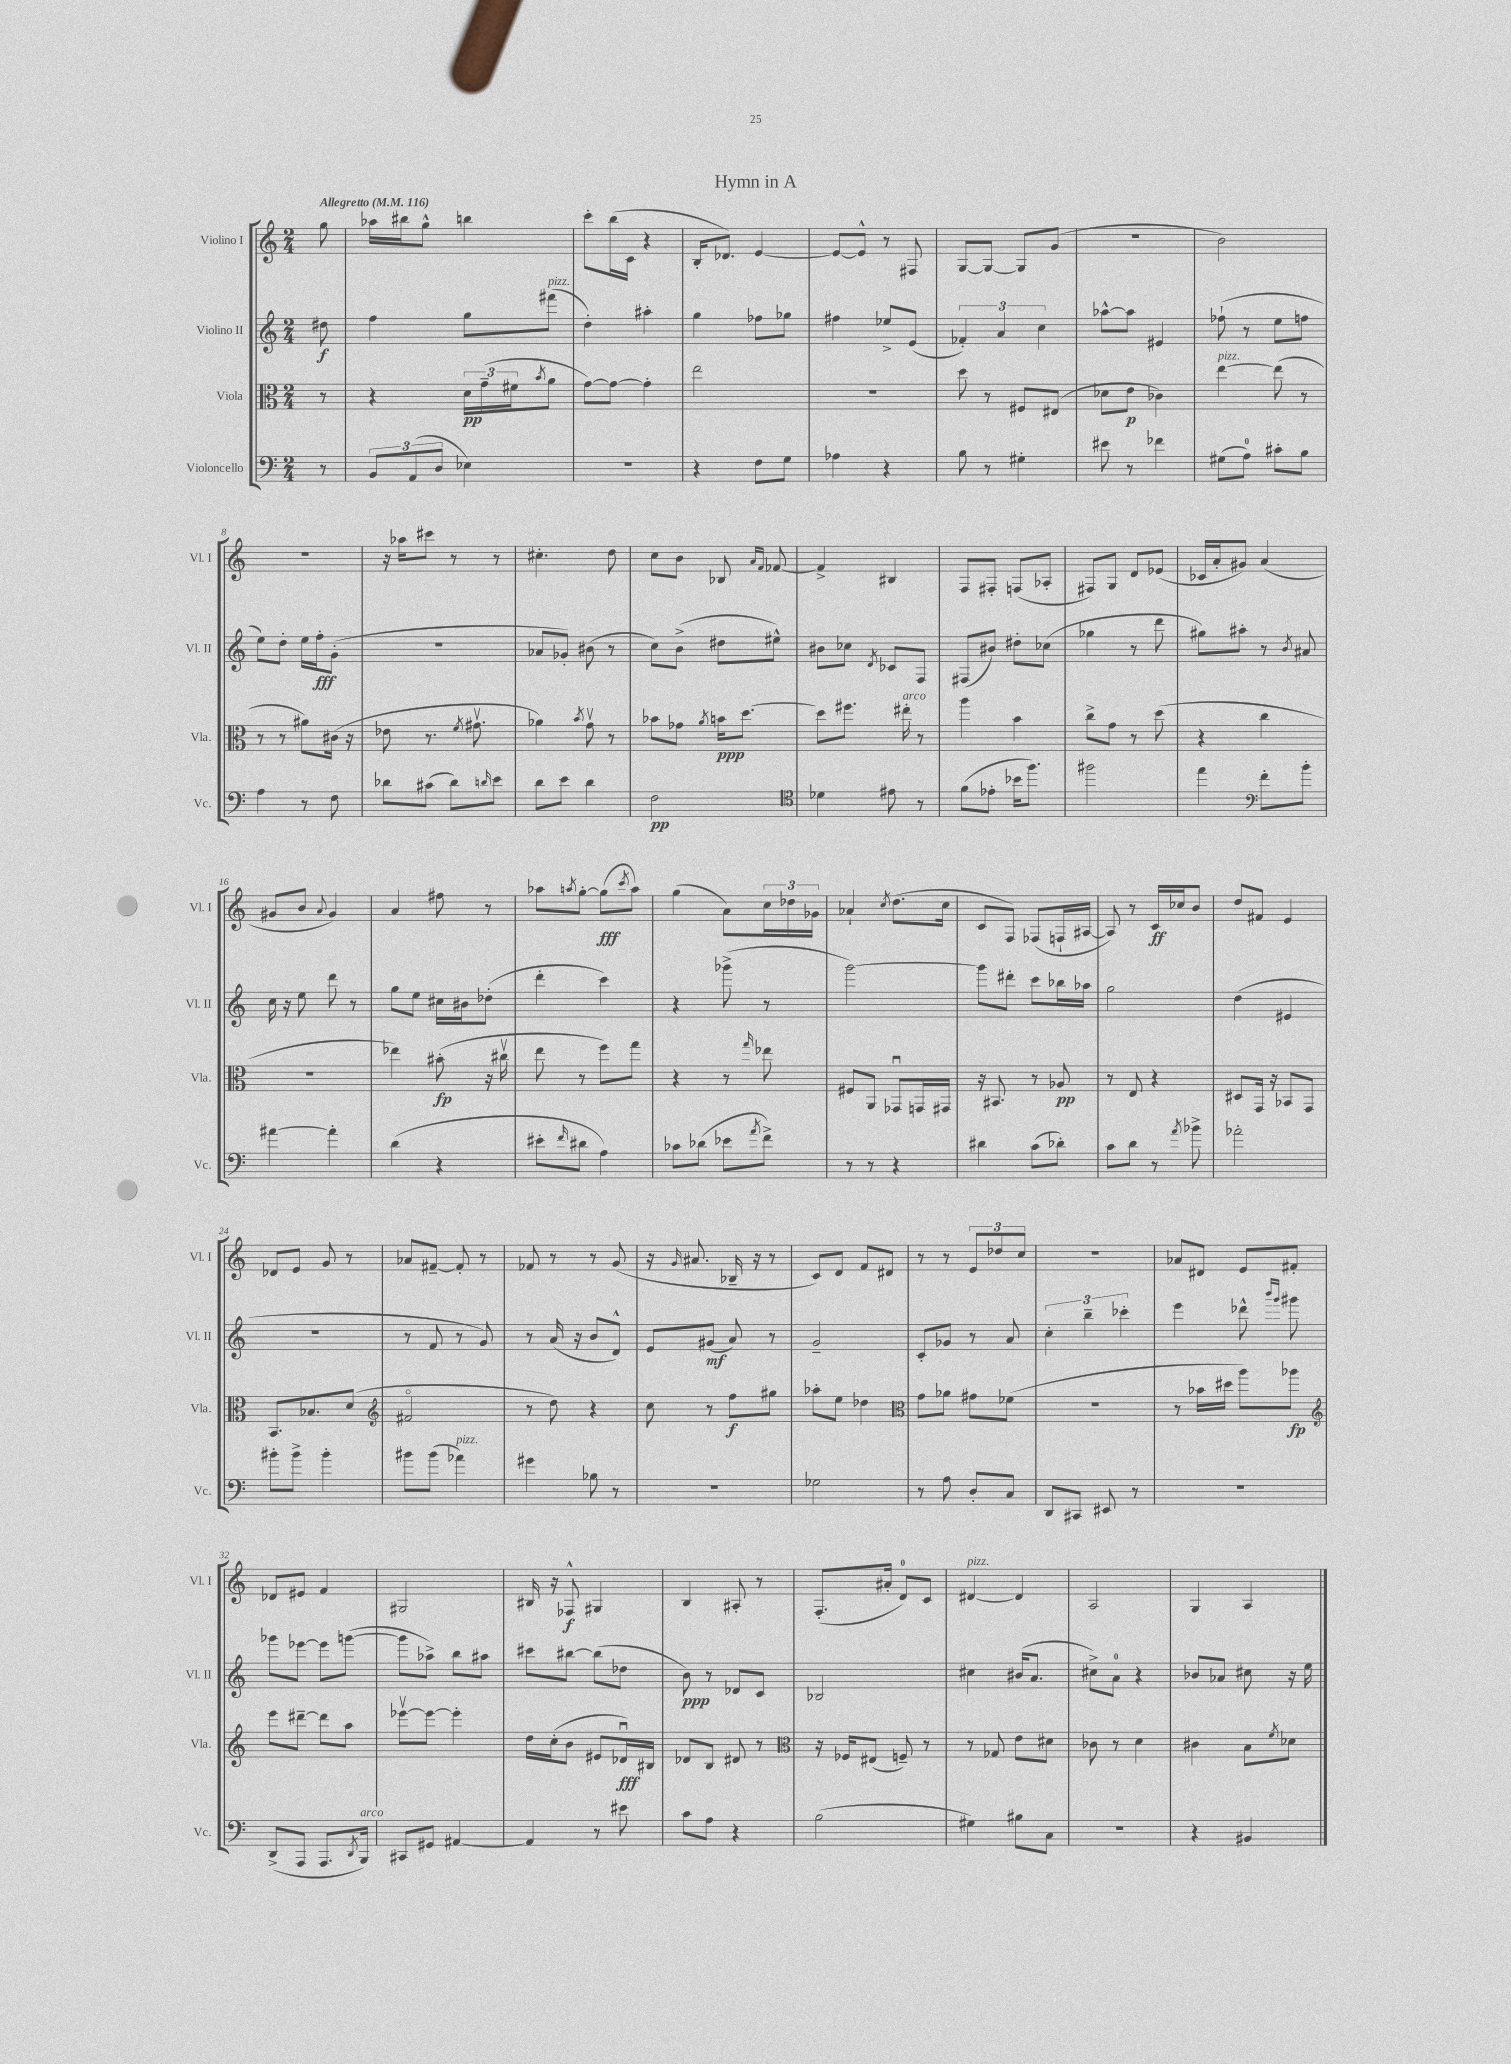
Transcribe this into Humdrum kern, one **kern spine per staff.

**kern	**dynam	**kern	**dynam	**kern	**dynam	**kern	**dynam
*part4	*part4	*part3	*part3	*part2	*part2	*part1	*part1
*staff4	*staff4	*staff3	*staff3	*staff2	*staff2	*staff1	*staff1
*I"Violoncello	*	*I"Viola	*	*I"Violino II	*	*I"Violino I	*
*I'Vc.	*	*I'Vla.	*	*I'Vl. II	*	*I'Vl. I	*
*clefF4	*	*clefC3	*	*clefG2	*	*clefG2	*
*k[]	*	*k[]	*	*k[]	*	*k[]	*
*M2/4	*	*M2/4	*	*M2/4	*	*M2/4	*
*MM116	*	*MM116	*	*MM116	*	*MM116	*
=	=	=	=	=	=	=	=
!	!	!	!	!	!	!LO:TX:a:B:t=Allegretto	!
8r	.	8r	.	8dd#X\	f	8gg\	.
=1	=1	=1	=1	=1	=1	=1	=1
12BB/L	.	4r	.	4ff\	.	16aa-X\LL	.
.	.	.	.	.	.	16bb#X\J	.
(12AA/	.	.	.	.	.	.	.
.	.	.	.	.	.	8gg^^\J	.
12D/J	.	.	.	.	.	.	.
4E-X\)	.	24d\LL	pp	8gg\L	.	4bbn\	.
.	.	(24g~\	.	.	.	.	.
.	.	24f#X\J	.	.	.	.	.
.	.	8qb/	.	.	.	.	.
!	!	!	!	!LO:TX:a:i:t=pizz.	!	!	!
.	.	8a\J	.	(8fff#X\J	.	.	.
=2	=2	=2	=2	=2	=2	=2	=2
2r	.	[8g\L)	.	4dd'\)	.	8ccc'\L	.
.	.	8g\J_	.	.	.	(16bb\L	.
.	.	.	.	.	.	16c\JJ	.
.	.	4g'\]	.	4aa#X'\	.	4r	.
=3	=3	=3	=3	=3	=3	=3	=3
4r	.	2ee\	.	4gg\	.	16B'/KL	.
.	.	.	.	.	.	8.d-X/J)	.
8F\L	.	.	.	8ff-X\L	.	[4e/	.
8G\J	.	.	.	8gg-X\J	.	.	.
=4	=4	=4	=4	=4	=4	=4	=4
4A-X\	.	2r	.	4ff#X\	.	8e/L_	.
.	.	.	.	.	.	8e^^/J]	.
4r	.	.	.	8ee-X^/L	.	8r	.
.	.	.	.	(8e/J	.	8F#X/	.
=5	=5	=5	=5	=5	=5	=5	=5
8B\	.	8dd\	.	6f-X'/)	.	[8G/L	.
8r	.	8r	.	.	.	8G/J_	.
.	.	.	.	6a/	.	.	.
4G#X'\	.	8F#X/L	.	.	.	8G/L]	.
.	.	.	.	6cc\	.	.	.
.	.	(8E#X/J	.	.	.	(8g/J	.
=6	=6	=6	=6	=6	=6	=6	=6
8e#X\	.	8d-X\L	.	[8aa-X^^\L	.	2r	.
8r	.	8e\J	p	8aa-\J]	.	.	.
4f-X\	.	4c-X\)	.	4e#X/	.	.	.
=7	=7	=7	=7	=7	=7	=7	=7
!	!	!LO:TX:a:i:t=pizz.	!	!	!	!	!
(8G#X\L	.	[4ee\	.	(8ff-X`\	.	2b\)	.
8A\J)	.	.	.	8r	.	.	.
8c#X'\L	.	(8ee\]	.	8ee\L	.	.	.
8B\J	.	8r	.	8ffn\J	.	.	.
!!LO:LB:g=z
=8	=8	=8	=8	=8	=8	=8	=8
4A\	.	8r	.	8ee\L)	.	2r	.
.	.	8r	.	8dd'\J	.	.	.
8r	.	8a#X\L)	.	16ee\LL	.	.	.
.	.	.	.	16ff'\J	fff	.	.
8F\	.	(16c#X\Jk	.	(8g'\J	.	.	.
.	.	16r	.	.	.	.	.
=9	=9	=9	=9	=9	=9	=9	=9
8d-X\L	.	8e-X\	.	2r	.	16r	.
.	.	.	.	.	.	16aa-X\KL	.
(8c#X\J	.	8.r	.	.	.	8ccc#X\J	.
8d-\L)	.	.	.	.	.	8r	.
.	.	8qf/	.	.	.	.	.
.	.	8.g#Xv\	.	.	.	.	.
16qqdn/	.	.	.	.	.	.	.
8e\J	.	.	.	.	.	8r	.
=10	=10	=10	=10	=10	=10	=10	=10
8d\L	.	4a-X\)	.	8a-X/L	.	4.cc#X'\	.
8e\J	.	.	.	8g-X'/J)	.	.	.
.	.	8qb/	.	.	.	.	.
4d\	.	8gv\	.	(8b#X\	.	.	.
.	.	8r	.	8r	.	8dd\	.
=11	=11	=11	=11	=11	=11	=11	=11
2F\	pp	8b-X\L	.	8cc\L)	.	8cc\L	.
.	.	8g-X\J	.	(8b^\J	.	8b\J	.
.	.	8qa/	.	.	.	.	.
.	.	16bn\KL	ppp	8dd#X\L	.	8B-X/	.
.	.	[8.dd\J	.	.	.	.	.
.	.	.	.	.	.	16qqa/LL	.
.	.	.	.	.	.	16qqf/JJ	.
.	.	.	.	8ee#X^^\J)	.	[8f-X/	.
=12	=12	=12	=12	=12	=12	=12	=12
*clefC4	*	*	*	*	*	*	*
4d-X\	.	8dd\L]	.	8b#X\L	.	4f-^/]	.
.	.	8.ff#X\J	.	8cc-X\J	.	.	.
.	.	.	.	8qd/	.	.	.
8e#X\	.	.	.	8c-X/L	.	4B#X/	.
!	!	!LO:TX:a:i:t=arco	!	!	!	!	!
.	.	16ee#X'\	.	.	.	.	.
8r	.	8r	.	8F/J	.	.	.
=13	=13	=13	=13	=13	=13	=13	=13
(8f\L	.	4aa\	.	(8F#X/L	.	8F/L	.
8e-X'\J	.	.	.	8b#X/J)	.	8F#X'/J	.
16b-X\KL	.	4b\	.	8dd#X'\L	.	(8Fn/L	.
8.ff\J)	.	.	.	.	.	.	.
.	.	.	.	(8cc-X\J	.	8A-X'/J	.
=14	=14	=14	=14	=14	=14	=14	=14
2ff#X\	.	8cc^\L	.	4gg-X\	.	8F#X/L)	.
.	.	8g\J	.	.	.	8G/J	.
.	.	8r	.	8r	.	8d/L	.
.	.	(8dd\	.	8ddd\	.	(8e-X/J	.
=15	=15	=15	=15	=15	=15	=15	=15
4ee\	.	4r	.	8gg#X\L)	.	16c-X/LL	.
.	.	.	.	.	.	16a'/J	.
.	.	.	.	8aa#X'\J	.	8g#X/J)	.
*clefF4	*	*	*	*	*	*	*
8f'\L	.	4cc\	.	8r	.	(4a/	.
.	.	.	.	8qb/	.	.	.
8b'\J	.	.	.	8a#X/	.	.	.
!!LO:LB:g=z
=16	=16	=16	=16	=16	=16	=16	=16
[4a#X\	.	2r	.	16cc\	.	8g#X/L	.
.	.	.	.	16r	.	.	.
.	.	.	.	8ee\	.	8b/J	.
.	.	.	.	.	.	8qqa/	.
4a#'\]	.	.	.	8ddd\	.	4g#/)	.
.	.	.	.	8r	.	.	.
=17	=17	=17	=17	=17	=17	=17	=17
(4d\	.	4ee-X\)	.	8gg\L	.	4a/	.
.	.	.	.	8ee\J	.	.	.
4r	.	(8b#X'\	fp	16cc#X\LL	.	8ff#X\	.
.	.	.	.	16b#X\J	.	.	.
.	.	16r	.	(8dd-X'\J	.	8r	.
.	.	16cc#Xv\	.	.	.	.	.
=18	=18	=18	=18	=18	=18	=18	=18
8e#X'\L	.	8ee\	.	4ddd'\	.	8aa-X\L	.
16qqf/	.	.	.	.	.	8qaan/	.
8d#X\J	.	8r	.	.	.	[8gg'\J	.
4A\)	.	8ff\L)	.	4ccc\)	.	(8gg\L]	fff
.	.	.	.	.	.	8qccc/	.
.	.	8gg\J	.	.	.	8aa\J)	.
=19	=19	=19	=19	=19	=19	=19	=19
8c-X\L	.	4r	.	4r	.	(4gg\	.
(8d-X\J	.	.	.	.	.	.	.
8e-X\L	.	8r	.	(8ggg-X^\	.	8a\L)	.
8qa/	.	16qqgg/	.	.	.	.	.
8f^\J)	.	8ee-X\	.	8r	.	24cc\L	.
.	.	.	.	.	.	24dd-X\	.
.	.	.	.	.	.	24g-X\JJ	.
=20	=20	=20	=20	=20	=20	=20	=20
8r	.	8F#X/L	.	[2ggg\)	.	4a-X`/	.
8r	.	8AA/J	.	.	.	.	.
.	.	.	.	.	.	8qcc/	.
4r	.	8GG-Xu/L	.	.	.	(8.dd\L	.
.	.	16GGn/L	.	.	.	.	.
.	.	16GG#X/JJ	.	.	.	16cc\Jk	.
=21	=21	=21	=21	=21	=21	=21	=21
4d#X\	.	16r	.	8ggg\L]	.	8c/L	.
.	.	8.BB#X/	.	.	.	.	.
.	.	.	.	8ddd#X'\J	.	8F/J)	.
(8c\L	.	8r	.	8ccc\L	.	(8F-X/L	.
8d-X'\J)	.	8A-X/	pp	16bb-X\L	.	16Fn`/L	.
.	.	.	.	16aa-X\JJ	.	[16A#X/JJ	.
=22	=22	=22	=22	=22	=22	=22	=22
8c\L	.	8r	.	2gg\	.	8A#/])	.
8d\J	.	8E/	.	.	.	8r	.
8r	.	4r	.	.	.	16c/LL	ff
.	.	.	.	.	.	16cc-X/J	.
8qa/	.	.	.	.	.	.	.
8b-X^\	.	.	.	.	.	8b/J	.
=23	=23	=23	=23	=23	=23	=23	=23
2a-X'\	.	8D#X/L	.	(4dd\	.	8dd/L	.
.	.	16GG/Jk	.	.	.	8f#X/J	.
.	.	16r	.	.	.	.	.
.	.	8BB-X/L	.	4e#X/	.	4e/	.
.	.	8GG/J	.	.	.	.	.
!!LO:LB:g=z
=24	=24	=24	=24	=24	=24	=24	=24
8b#X'\L	.	8.BB/L	.	2r	.	8d-X/L	.
8b#^\J	.	.	.	.	.	8e/J	.
.	.	8.B-X/	.	.	.	.	.
4b#'\	.	.	.	.	.	8g/	.
.	.	(8d/J	.	.	.	8r	.
=25	=25	=25	=25	=25	=25	=25	=25
*	*	*clefG2	*	*	*	*	*
8b#X\L	.	2f#X/	.	8r	.	8a-X/L	.
(8b#\J	.	.	.	8f/	.	[8f#X~/J	.
!LO:TX:a:i:t=pizz.	!	!	!	!	!	!	!
4a-X\)	.	.	.	8r	.	8f#'/]	.
.	.	.	.	8g/)	.	8r	.
=26	=26	=26	=26	=26	=26	=26	=26
4g#X\	.	8r	.	8r	.	8f-X/	.
.	.	8dd\)	.	(16a/	.	8r	.
.	.	.	.	16r	.	.	.
8B-X\	.	4r	.	8b/L	.	8r	.
8r	.	.	.	8d^^/J)	.	(8g/	.
=27	=27	=27	=27	=27	=27	=27	=27
2r	.	8cc\	.	8e/L	.	16r	.
.	.	.	.	.	.	16qqg/	.
.	.	.	.	.	.	8.a#X/	.
.	.	8r	.	(8g#X/J	mf	.	.
.	.	8ff\L	f	8a/)	.	16B-X~/	.
.	.	.	.	.	.	16r	.
.	.	8gg#X\J	.	8r	.	8r	.
=28	=28	=28	=28	=28	=28	=28	=28
2G-X\	.	8aa-X'\L	.	2g~/	.	8c/L)	.
.	.	8ee\J	.	.	.	8d/J	.
.	.	4dd-X\	.	.	.	8f/L	.
.	.	.	.	.	.	8d#X/J	.
=29	=29	=29	=29	=29	=29	=29	=29
*	*	*clefC3	*	*	*	*	*
8r	.	8g\L	.	8c'/L	.	8r	.
8A\	.	8a-X\J	.	8g-X/J	.	8r	.
8D'/L	.	8g#X\L	.	8r	.	12e/L	.
.	.	.	.	.	.	12dd-X/	.
8C/J	.	(8f-X\J	.	8a/	.	.	.
.	.	.	.	.	.	12cc/J	.
=30	=30	=30	=30	=30	=30	=30	=30
8DD/L	.	2r	.	6cc'\	.	2r	.
8CC#X/J	.	.	.	.	.	.	.
.	.	.	.	6bb~\	.	.	.
8EE#X/	.	.	.	.	.	.	.
.	.	.	.	6ccc-X'\	.	.	.
8r	.	.	.	.	.	.	.
=31	=31	=31	=31	=31	=31	=31	=31
2r	.	8r	.	4eee\	.	8a-X/L	.
.	.	16b-X\LL	.	.	.	8d#X/J	.
.	.	16dd#X\JJ	.	.	.	.	.
.	.	8aa\L)	.	8ddd-X^^\	.	8e/L	.
.	.	.	.	16qqbbb/LL	.	.	.
.	.	.	.	16qqggg/JJ	.	.	.
.	.	8aa-X\J	fp	8ggg#X\	.	8f#X'/J	.
!!LO:LB:g=z
=32	=32	=32	=32	=32	=32	=32	=32
*	*	*clefG2	*	*	*	*	*
(8DD^/L	.	8eee\L	.	8ggg-X\L	.	8d-X/L	.
8AAA/J	.	[8ddd#X~\J	.	[8eee-X\J	.	8e#X/J	.
8.AAA/L	.	8ddd#\L]	.	8eee-\L]	.	4f/	.
.	.	8aa\J	.	([8gggn\J	.	.	.
8qDD/	.	.	.	.	.	.	.
!LO:TX:a:i:t=arco	!	!	!	!	!	!	!
16BBB/Jk)	.	.	.	.	.	.	.
=33	=33	=33	=33	=33	=33	=33	=33
8CC#X/L	.	[8eee-Xv\L	.	8ggg\L]	.	2G#X/	.
8GG#X/J	.	8eee-\J_	.	8aa-X^\J)	.	.	.
[4AA#X/	.	4eee-'\]	.	8bb\L	.	.	.
.	.	.	.	8aa#X\J	.	.	.
=34	=34	=34	=34	=34	=34	=34	=34
4AA#/]	.	16dd\LL	.	8ccc#X\L	.	16B#X/	.
.	.	(16cc'\J	.	.	.	16r	.
.	.	8b\J	.	[8bb#X\J	.	8F-X^^/	f
8r	.	8e#X/L	.	(8bb#\L]	.	4G#X/	.
8e#X\	.	16d-Xu/L)	fff	8dd-X\J	.	.	.
.	.	16B#X/JJ	.	.	.	.	.
=35	=35	=35	=35	=35	=35	=35	=35
8c\L	.	8d-X/L	.	8b\)	ppp	4B/	.
8A\J	.	8B/J	.	8r	.	.	.
4r	.	8d#X/	.	8d-X/L	.	8A#X'/	.
.	.	8r	.	8c/J	.	8r	.
=36	=36	=36	=36	=36	=36	=36	=36
*	*	*clefC3	*	*	*	*	*
(2B\	.	16r	.	2B-X/	.	(8.F'/L	.
.	.	16F-X/KL	.	.	.	.	.
.	.	(8E#X/J	.	.	.	.	.
.	.	.	.	.	.	16a#X'/Jk	.
.	.	8Fn~/)	.	.	.	8d/L)	.
.	.	8r	.	.	.	8c/J	.
=37	=37	=37	=37	=37	=37	=37	=37
!	!	!	!	!	!	!LO:TX:a:i:t=pizz.	!
4G#X\)	.	8r	.	4cc#X\	.	[4d#X/	.
.	.	8G-X/	.	.	.	.	.
8B#X\L	.	8e\L	.	(16b#X/KL	.	4d#/]	.
.	.	.	.	8.a/J	.	.	.
8C\J	.	8d#X\J	.	.	.	.	.
=38	=38	=38	=38	=38	=38	=38	=38
2r	.	8c-X\	.	8cc#X^\L)	.	2A/	.
.	.	8r	.	8a\J	.	.	.
.	.	4d\	.	4r	.	.	.
=39	=39	=39	=39	=39	=39	=39	=39
4r	.	4c#X\	.	8b-X/L	.	4G/	.
.	.	.	.	8a-X/J	.	.	.
4BB#X/	.	8B\L	.	8cc#X\	.	4A/	.
.	.	8qf/	.	.	.	.	.
.	.	8d-X\J	.	16r	.	.	.
.	.	.	.	16ee\	.	.	.
==	==	==	==	==	==	==	==
*-	*-	*-	*-	*-	*-	*-	*-
